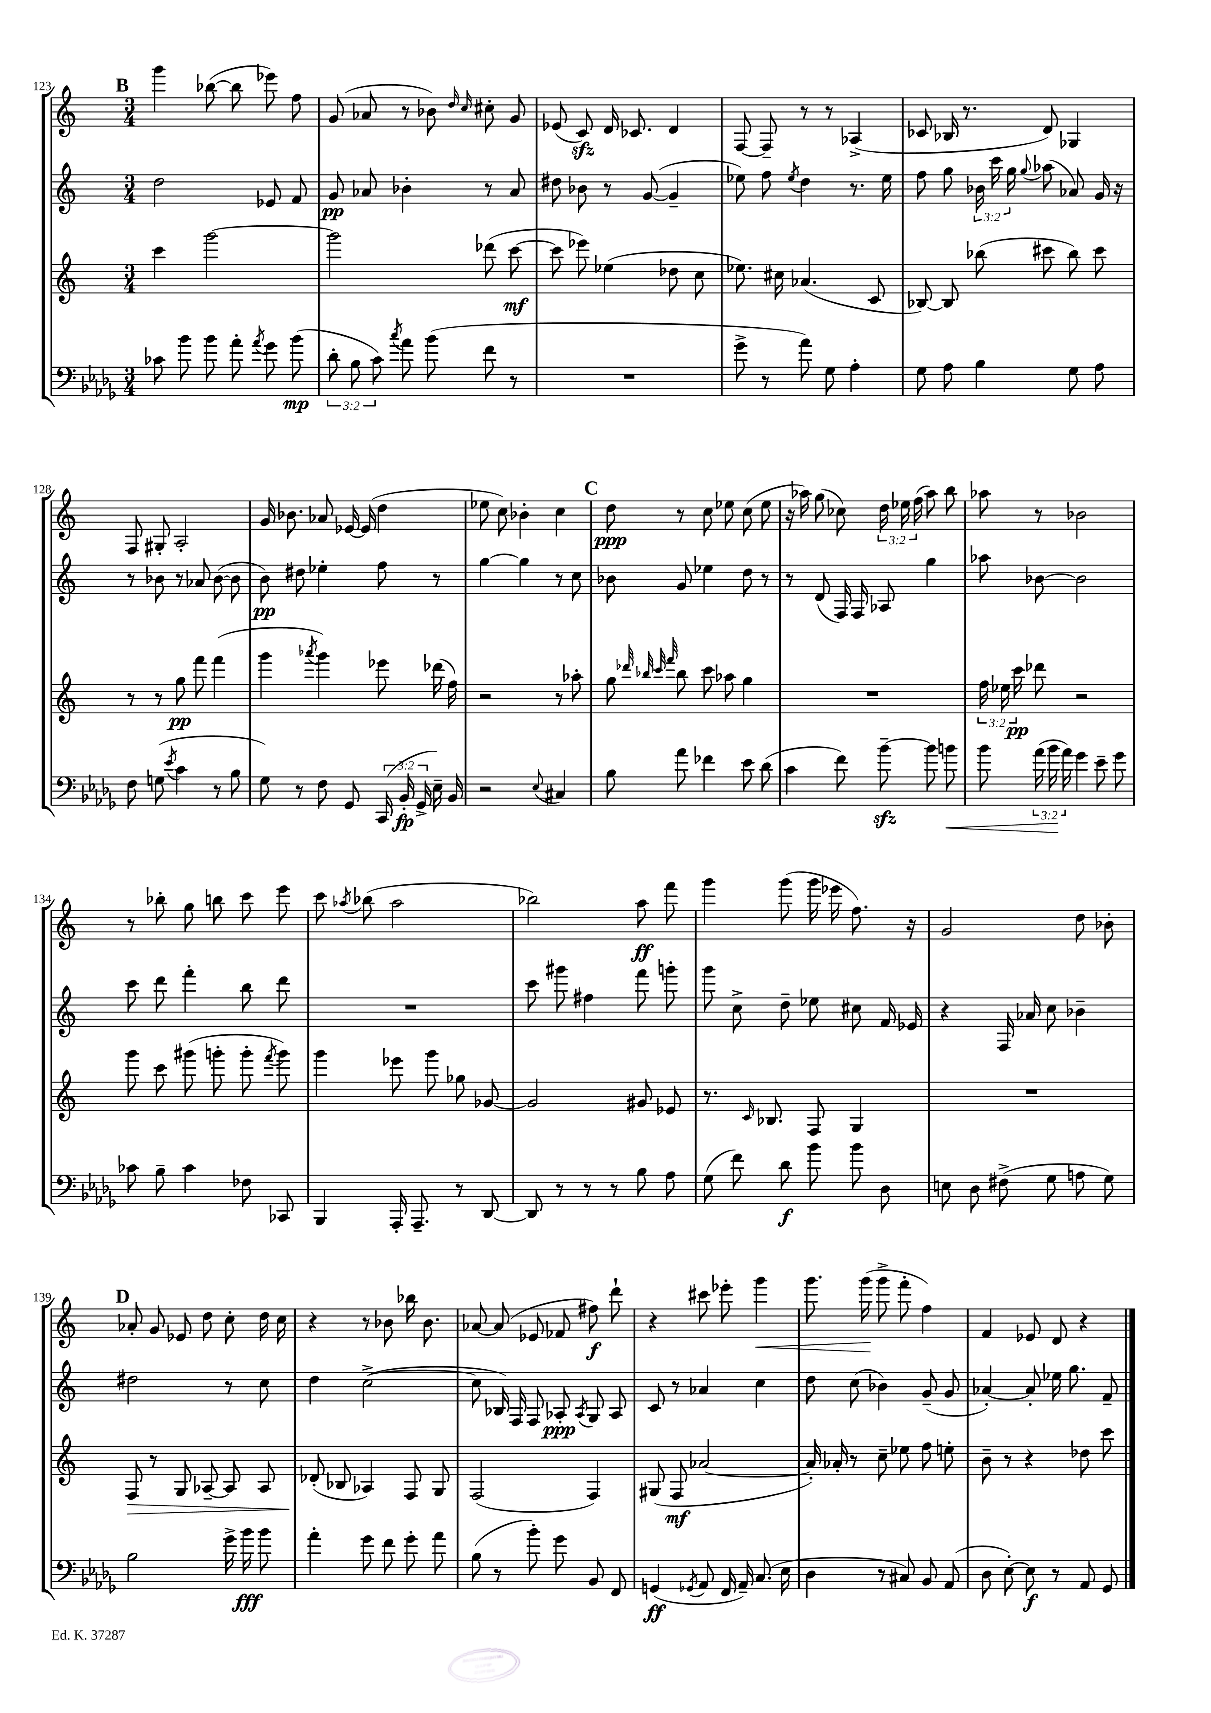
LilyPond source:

<<
\new StaffGroup <<
\new Staff = "s0" {
    \clef treble \key c \major \numericTimeSignature \time 3/4 \override Staff.TupletNumber.text = #tuplet-number::calc-fraction-text
    \autoBeamOff \mark \markup { \bold "B" } g'''4 bes''8~( bes''8 ees'''8) f''8 |
    g'8( aes'8 r8 bes'8) \grace { d''16 c''16 } cis''8-. g'8 |
    ees'8( c'8\sfz) d'16 ces'8. d'4 |
    f8~ f8-- r8 r8 aes4->( |
    ces'8 bes16 r8. d'8) ges4 |
    f8 gis8-. a2-. |
    g'16 bes'8. aes'8 ees'16~ ees'16( d''4 |
    ees''8 c''8) bes'4-. c''4 |
    \mark \markup { \bold "C" } d''8\ppp r8 c''8 ees''8 c''8( ees''8 |
    r16 aes''16) g''8( ces''8) \tuplet 3/2 { d''16 ees''16 f''16( } aes''8) b''8 |
    aes''8 r8 bes'2 |
    r8 bes''8-. g''8 b''8 c'''8 e'''8 |
    c'''8 \acciaccatura { aes''8 } bes''8( aes''2 |
    bes''2) a''8\ff f'''8 |
    g'''4 g'''8( g'''16 ees'''16 f''8.) r16 |
    g'2 d''8 bes'8-. |
    \mark \markup { \bold "D" } aes'8-. g'8 ees'8 d''8 c''8-. d''16 c''16 |
    r4 r8 bes'8 bes''16 bes'8. |
    aes'8~ aes'8( ees'8 fes'8 fis''8\f) d'''8-! |
    r4 cis'''8 ees'''8-. g'''4\< |
    g'''8. g'''16\!( g'''8-> f'''8-. f''4) |
    f'4 ees'8 d'8 r4 \bar "|." |
}
\new Staff = "s1" {
    \clef treble \key c \major \numericTimeSignature \time 3/4 \override Staff.TupletNumber.text = #tuplet-number::calc-fraction-text
    \autoBeamOff \mark \markup { \bold "B" } d''2 ees'8 f'8 |
    g'8\pp aes'8 bes'4-. r8 aes'8 |
    dis''8 bes'8 r8 g'8~( g'4-- |
    ees''8) f''8 \acciaccatura { ees''8 } d''4 r8. ees''16 |
    f''8 g''8 \tuplet 3/2 { bes'16 c'''16 g''16 } \appoggiatura { g''8 } aes''8( aes'8) g'16 r16 |
    r8 bes'8 r8 aes'8 bes'8~( bes'8 |
    b'8\pp) dis''8 ees''4-. f''8 r8 |
    g''4~ g''4 r8 c''8 |
    \mark \markup { \bold "C" } bes'8 g'8 ees''4 d''8 r8 |
    r8 d'8( f16) f16 aes8 g''4 |
    aes''8 bes'8~ bes'2 |
    c'''8 d'''8 f'''4-. b''8 d'''8 |
    R2. |
    c'''8 gis'''8 fis''4 f'''8 g'''8-. |
    g'''8 c''8-> d''8-- ees''8 cis''8 f'16 ees'16 |
    r4 f16 aes'16 c''8 bes'4-- |
    \mark \markup { \bold "D" } dis''2 r8 c''8 |
    d''4 c''2~->( |
    c''8 bes16) f16 f8 aes8-.\ppp \acciaccatura { aes8 } g8 aes8 |
    c'8 r8 aes'4 c''4 |
    d''8 c''8( bes'4) g'8--( g'8 |
    aes'4~-.) aes'8-. ees''16 g''8. f'8-- \bar "|." |
}
\new Staff = "s2" {
    \clef treble \key c \major \numericTimeSignature \time 3/4 \override Staff.TupletNumber.text = #tuplet-number::calc-fraction-text
    \autoBeamOff \mark \markup { \bold "B" } c'''4 g'''2~ |
    g'''2 des'''8( c'''8~\mf |
    c'''8 ees'''8) ees''4( des''8 c''8 |
    ees''8.) cis''16 aes'4.( c'8 |
    bes8~) bes8 bes''8( cis'''8 bes''8) cis'''8 |
    r8 r8 g''8\pp f'''8 f'''4( |
    g'''4 \acciaccatura { aes'''8 } g'''4) ees'''8 des'''16( f''16) |
    r2 r8 aes''8-. |
    \mark \markup { \bold "C" } g''8 \grace { des'''32 bes''32 c'''32 f'''32 } bes''8 c'''8 aes''8 g''4 |
    R2. |
    \tuplet 3/2 { f''16 ees''16 c'''16\pp } des'''8 r2 |
    g'''8 c'''8 gis'''8( g'''8-. g'''8-. \acciaccatura { f'''8 } g'''8) |
    g'''4 ees'''8 g'''8 ges''8 ges'8~ |
    ges'2 gis'8 ees'8 |
    r8. \grace { c'16 } bes8. f8 g4 |
    R2. |
    \mark \markup { \bold "D" } f8\> r8 g8 aes8~-- aes8 aes8 |
    des'8-.\!( bes8 aes4) f8 g8 |
    f2( f4) |
    gis8( f8\mf aes'2~ |
    aes'16-.) aes'16-. r8 c''8-- ees''8 f''8 e''8-. |
    b'8-- r8 r4 des''8 c'''8 \bar "|." |
}
\new Staff = "s3" {
    \clef bass \key des \major \numericTimeSignature \time 3/4 \override Staff.TupletNumber.text = #tuplet-number::calc-fraction-text
    \autoBeamOff \mark \markup { \bold "B" } ces'8 bes'8 bes'8 aes'8-. \acciaccatura { aes'8 } ges'8 bes'8\mp( |
    \tuplet 3/2 { des'8-. bes8 c'8) } \acciaccatura { c''8 } aes'8 bes'8( f'8 r8 |
    R2. |
    ges'8-> r8 aes'8) ges8 aes4-. |
    ges8 aes8 bes4 ges8 aes8 |
    f8 g8( \acciaccatura { ees'8 } c'4 r8 bes8 |
    ges8) r8 f8 ges,8 \tuplet 3/2 { c,16( bes,16-.\fp ges,16-> } ees16--) bes,16 |
    r2 \appoggiatura { ees8 } cis4 |
    \mark \markup { \bold "C" } bes8 aes'8 fes'4 ees'8 des'8( |
    c'4 f'8) bes'8~--\sfz bes'8 b'8\< |
    bes'8 \tuplet 3/2 { aes'16( bes'16\! aes'16) } ges'4 ees'8-- ges'8 |
    ces'8 bes8-- ces'4 fes8 ces,8 |
    bes,,4 aes,,16-. aes,,8.-- r8 des,8~ |
    des,8 r8 r8 r8 bes8 aes8 |
    ges8( f'8) des'8\f bes'8 bes'8 des8 |
    e8 des8 fis8->( ges8 a8 ges8) |
    \mark \markup { \bold "D" } bes2 ges'16-> bes'16\fff bes'8 |
    aes'4-. ges'8 f'8 ges'8-. aes'8 |
    bes8( r8 bes'8-.) ges'8 bes,8 f,8 |
    g,4\ff( \acciaccatura { ges,8 } aes,8 f,16 aes,16--) c8.( ees16 |
    des4 r8 cis8) bes,8 aes,8( |
    des8 ees8~-.) ees8\f r8 aes,8 ges,8 \bar "|." |
}
>>
>>
\layout { \context { \Score currentBarNumber = #123 } }
